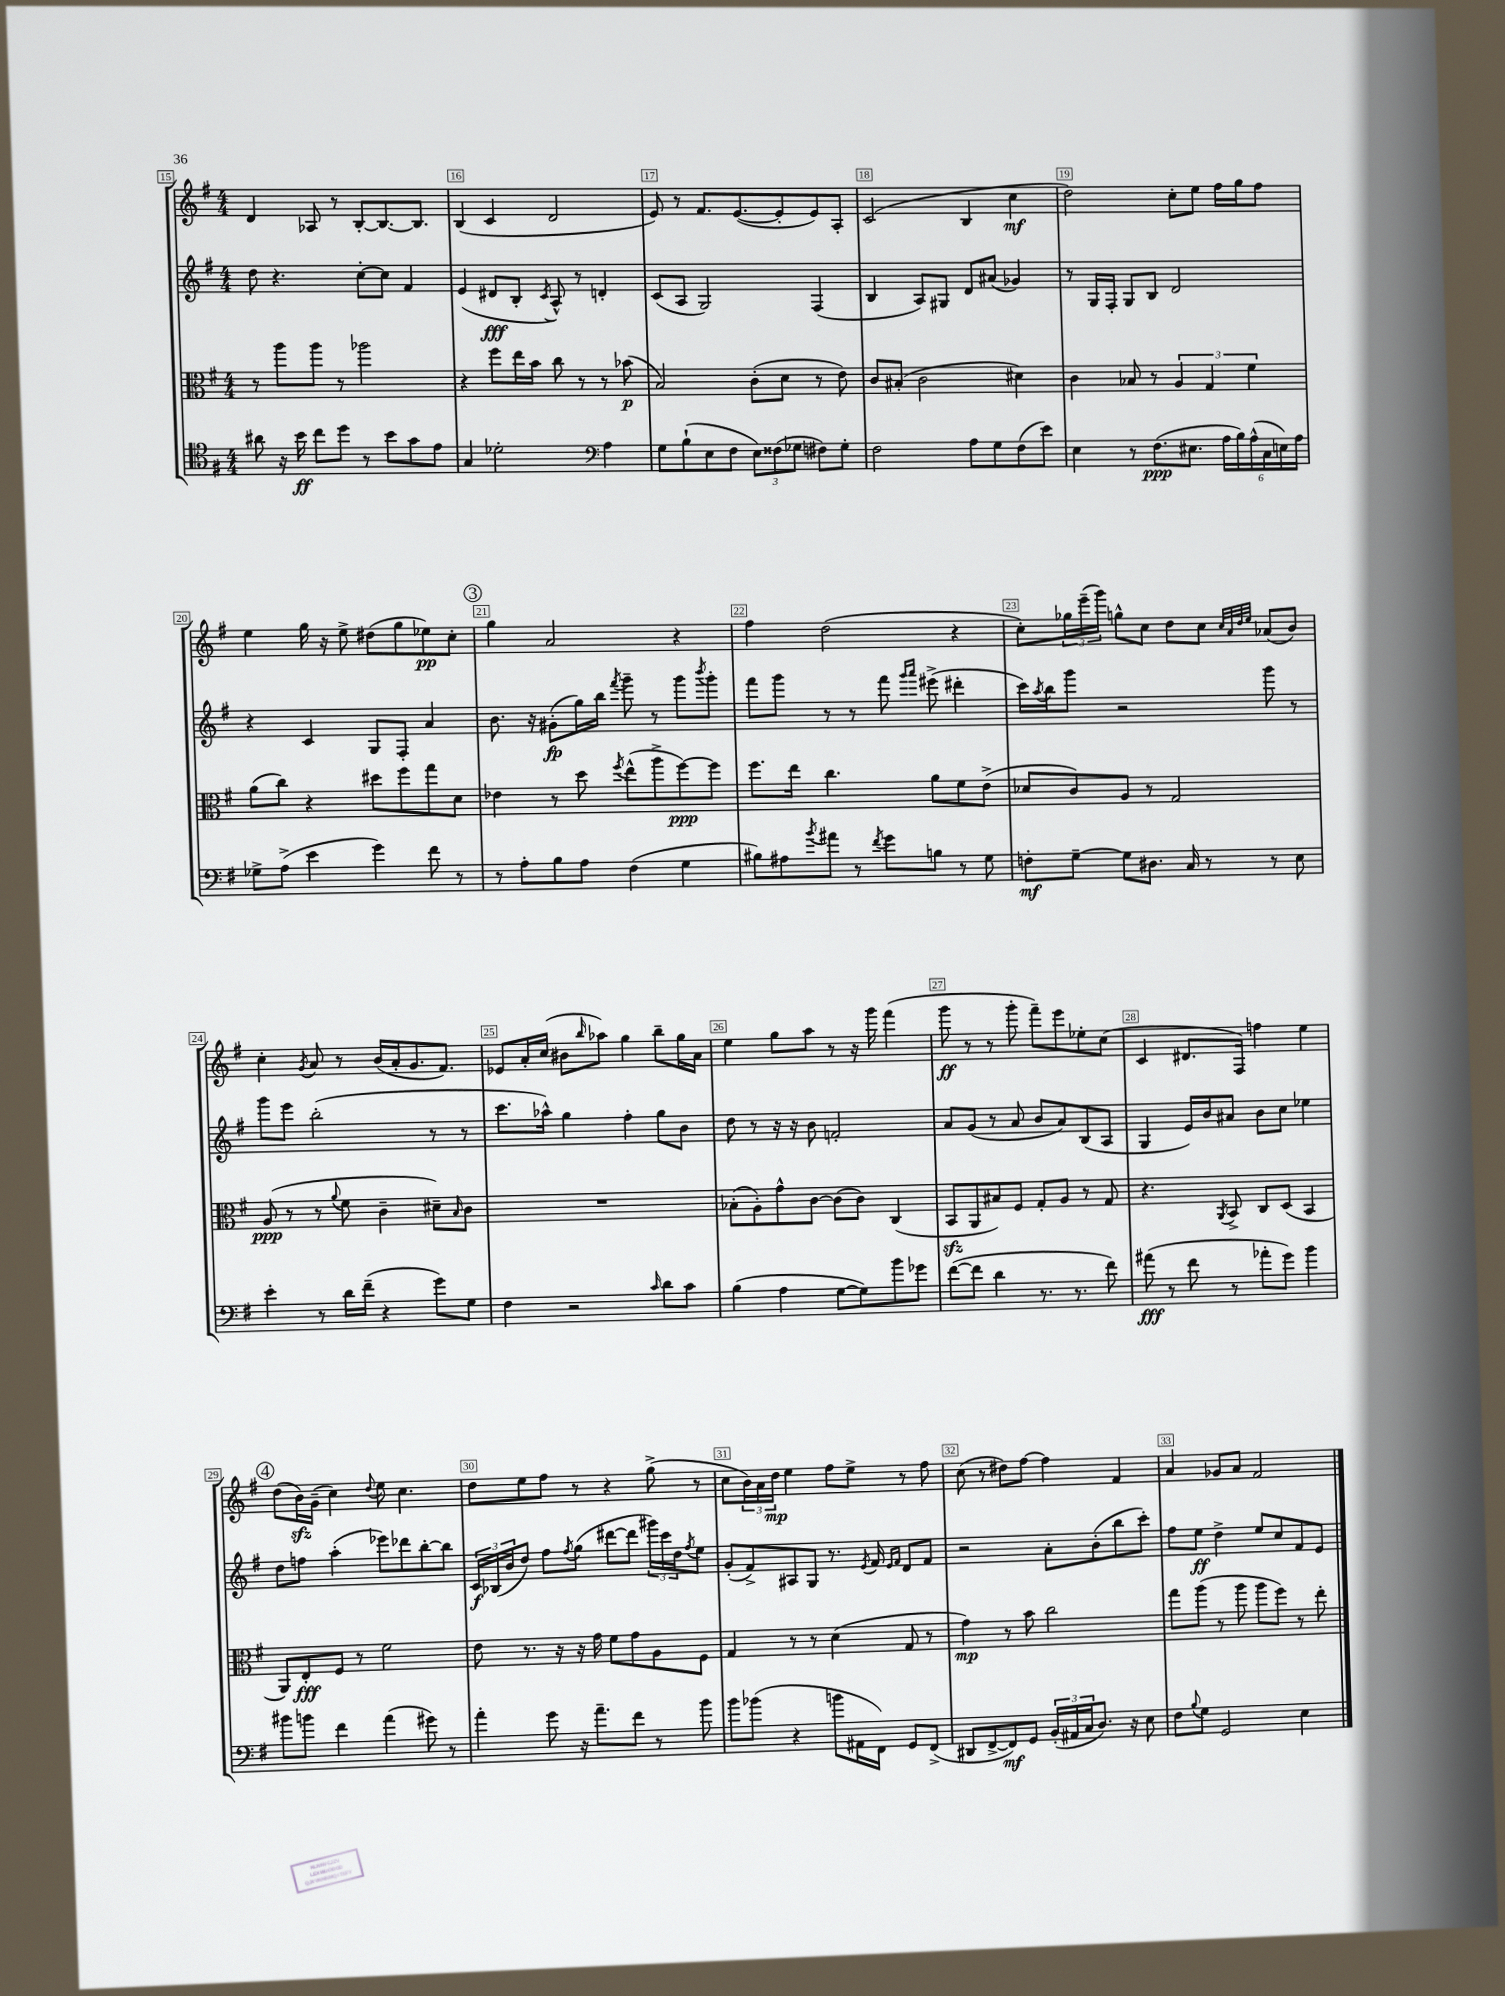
<<
\new StaffGroup <<
\new Staff = "s0" {
    \clef treble \key g \major \numericTimeSignature \time 4/4
    d'4 aes8 r8 b8~-. b8.~ b8. |
    b4( c'4 d'2 |
    e'8) r8 fis'8. e'8.~( e'8-. e'8) a8-. |
    c'2( b4 c''4\mf |
    d''2) c''8-. e''8 fis''16 g''16 fis''8 |
    e''4 g''16 r16 e''8-> dis''8( g''8 ees''8\pp) c''8-. |
    \mark \markup { \circle "3" } g''4 a'2 r4 |
    fis''4 d''2( r4 |
    c''8-.) \tuplet 3/2 { ges''16 e'''16--( g'''16) } g''8-^ c''8 d''8 c''8 \grace { c''32 a'32 d''32 e''32 } aes'8( b'8) |
    c''4-. \acciaccatura { g'8 } a'8 r8 b'16( a'16-. g'8. fis'8.) |
    ees'8 a'16-. c''16( bis'8 \grace { b''16 } aes''8) g''4 b''8-- g''16 a'16 |
    e''4 g''8 a''8 r8 r16 g'''16 fis'''4( |
    g'''8\ff r8 r8 g'''8-. fis'''8--) e'''8 ees''8-. c''8( |
    c'4 dis'8. fis16) f''4 e''4 |
    \mark \markup { \circle "4" } d''8( b'16\sfz) g'16--( c''4) \appoggiatura { d''8 } e''8 c''4. |
    d''8 e''8 fis''8 r8 r4 g''8->( r8 |
    c''8 \tuplet 3/2 { b'16) a'16 d''16\mp } e''4 fis''8 e''8-> r8 fis''8 |
    c''8( r8 dis''8) fis''8~ fis''4 fis'4 |
    a'4 ges'8 a'8 fis'2 \bar "|." |
}
\new Staff = "s1" {
    \clef treble \key g \major \numericTimeSignature \time 4/4
    d''8 r4. c''8~-. c''8 fis'4 |
    e'4( dis'8\fff b8-. \acciaccatura { c'8 } a8-^) r8 d'4-. |
    c'8( a8 g2) fis4( |
    b4 a8) gis8 d'8 ais'8( ges'4) |
    r8 g16 fis16-. g8 b8 d'2 |
    r4 c'4 g8 fis8-. a'4 |
    \mark \markup { \circle "3" } b'8. r16 gis'8-.\fp( g''16) b''16 \acciaccatura { fis'''8 } g'''8-- r8 g'''8 \acciaccatura { b'''8 } g'''8-. |
    fis'''8 g'''8 r8 r8 fis'''8 \grace { g'''16 a'''16 } eis'''8->( dis'''4-. |
    c'''16) \acciaccatura { a''8 } b''16 g'''8 r2 g'''8 r8 |
    g'''8 e'''8 b''2-.( r8 r8 |
    c'''8. aes''16-^) g''4 fis''4-. g''8 b'8 |
    d''8 r8 r16 r16 b'8 f'2-. |
    a'8 g'8( r8 a'8 b'8 a'8) b8( a8 |
    g4 e'16) b'16 ais'8 b'8 c''8 ees''4 |
    \mark \markup { \circle "4" } d''8 f''8 a''4-.( ees'''8) des'''8 b''8~-. b''8 |
    \tuplet 3/2 { c'16\f bes16( b'16 } d''8) fis''8 \acciaccatura { fis''8 } g''8( dis'''8~ dis'''8 \tuplet 3/2 { gis'''16) c'''16 d''16 } \acciaccatura { fis''8 } e''8 |
    g'8-.( fis'8->) ais8 g8 r8. \acciaccatura { e'8 } fis'16 \grace { e'16 fis'16 } d'8 fis'8 |
    r2 a'8-. b'8-.( b''8 c'''8-.) |
    fis''8 e''8\ff d''4-> e''8 c''8 fis'8 e'8 \bar "|." |
}
\new Staff = "s2" {
    \clef alto \key g \major \numericTimeSignature \time 4/4
    r8 a''8 a''8 r8 aes''2 |
    r4 fis''8 e''16 b'16 c''8 r8 r8 bes'8\p( |
    b2) c'8-.( d'8 r8 e'8) |
    c'8 bis8-.( c'2 dis'4) |
    c'4 bes8 r8 \tuplet 3/2 { a4 g4 fis'4 } |
    a'8( c''8) r4 dis''8 fis''8 g''8 d'8 |
    \mark \markup { \circle "3" } ees'4 r8 d''8 \acciaccatura { fis''8 } e''8-^( a''8-> fis''8~\ppp) fis''8 |
    fis''8. e''16 c''4. a'8 fis'8 e'8->( |
    des'8 c'8) a8 r8 g2 |
    a8\ppp( r8 r8 \appoggiatura { a'8 } fis'8 c'4-- dis'8--) \grace { b16 } c'8 |
    R1 |
    bes8-.( a8-.) g'8-^ c'8~ c'8( c'8) c4( |
    b,8\sfz a,8 bis8) fis8 g8-. a8 r8 g8 |
    r4. \acciaccatura { a,8 } b,8-> c8 d8( b,4 |
    \mark \markup { \circle "4" } a,8) e8-.\fff fis8 r8 fis'2 |
    e'8 r8. r16 r16 g'16 fis'8 g'8 a8 fis8 |
    g4 r8 r8 d'4( g8 r8 |
    g'4\mp) r8 b'8 c''2 |
    g''8 a''8( r8 a''8 a''8 fis''8) r8 e''8-. \bar "|." |
}
\new Staff = "s3" {
    \clef tenor \key g \major \numericTimeSignature \time 4/4
    ais'8 r16 b'16\ff c''8 d''8 r8 b'8 g'8 e'8 |
    g4 des'2-. \clef bass a4 |
    g8 b8-!( e8 fis8 \tuplet 3/2 { e8) fisis8( ges8 } fis8) ges8-. |
    fis2 a8 g8 fis8( e'8) |
    e4 r8 fis8.\ppp( eis8. \tuplet 6/4 { a16 b16) a16-^( c16 e16) a16 } |
    ges8-> a8->( e'4 g'4) fis'8 r8 |
    \mark \markup { \circle "3" } r8 a8-. b8 a8 fis4( g4 |
    bis8) ais8 \acciaccatura { b'8 } ais'8 r8 \acciaccatura { fis'8 } g'8 b8 r8 g8 |
    f8-.\mf g8~-- g8 dis8. c16 r8 r8 e8 |
    e'4-. r8 d'16 fis'16--( r4 g'8) g8 |
    fis4 r2 \grace { c'16 } d'8 c'8 |
    b4( a4 g8~ g8) b'8 ges'8 |
    fis'8~( fis'8 d'4 r8. r8. fis'8) |
    ais'8\fff( r8 fis'8 r8 aes'8-. g'8) b'4 |
    \mark \markup { \circle "4" } bis'8 b'8 fis'4 a'4( gis'8) r8 |
    a'4-. g'8 r16 a'8.-- fis'8 r8 b'8 |
    b'8 bes'8( r4 b'8 ais,16 fis,16) g,8 fis,8->( |
    dis,8 fis,8~-> fis,8\mf) g,8 \tuplet 3/2 { b,16-.( ais,16 c16 } d8.) r16 e8 |
    fis8 \appoggiatura { b8 } g8 g,2 e4 \bar "|." |
}
>>
>>
\layout { \context { \Score currentBarNumber = #15 \override BarNumber.break-visibility = ##(#f #t #t) barNumberVisibility = #all-bar-numbers-visible \override BarNumber.stencil = #(make-stencil-boxer 0.1 0.3 ly:text-interface::print) } }
